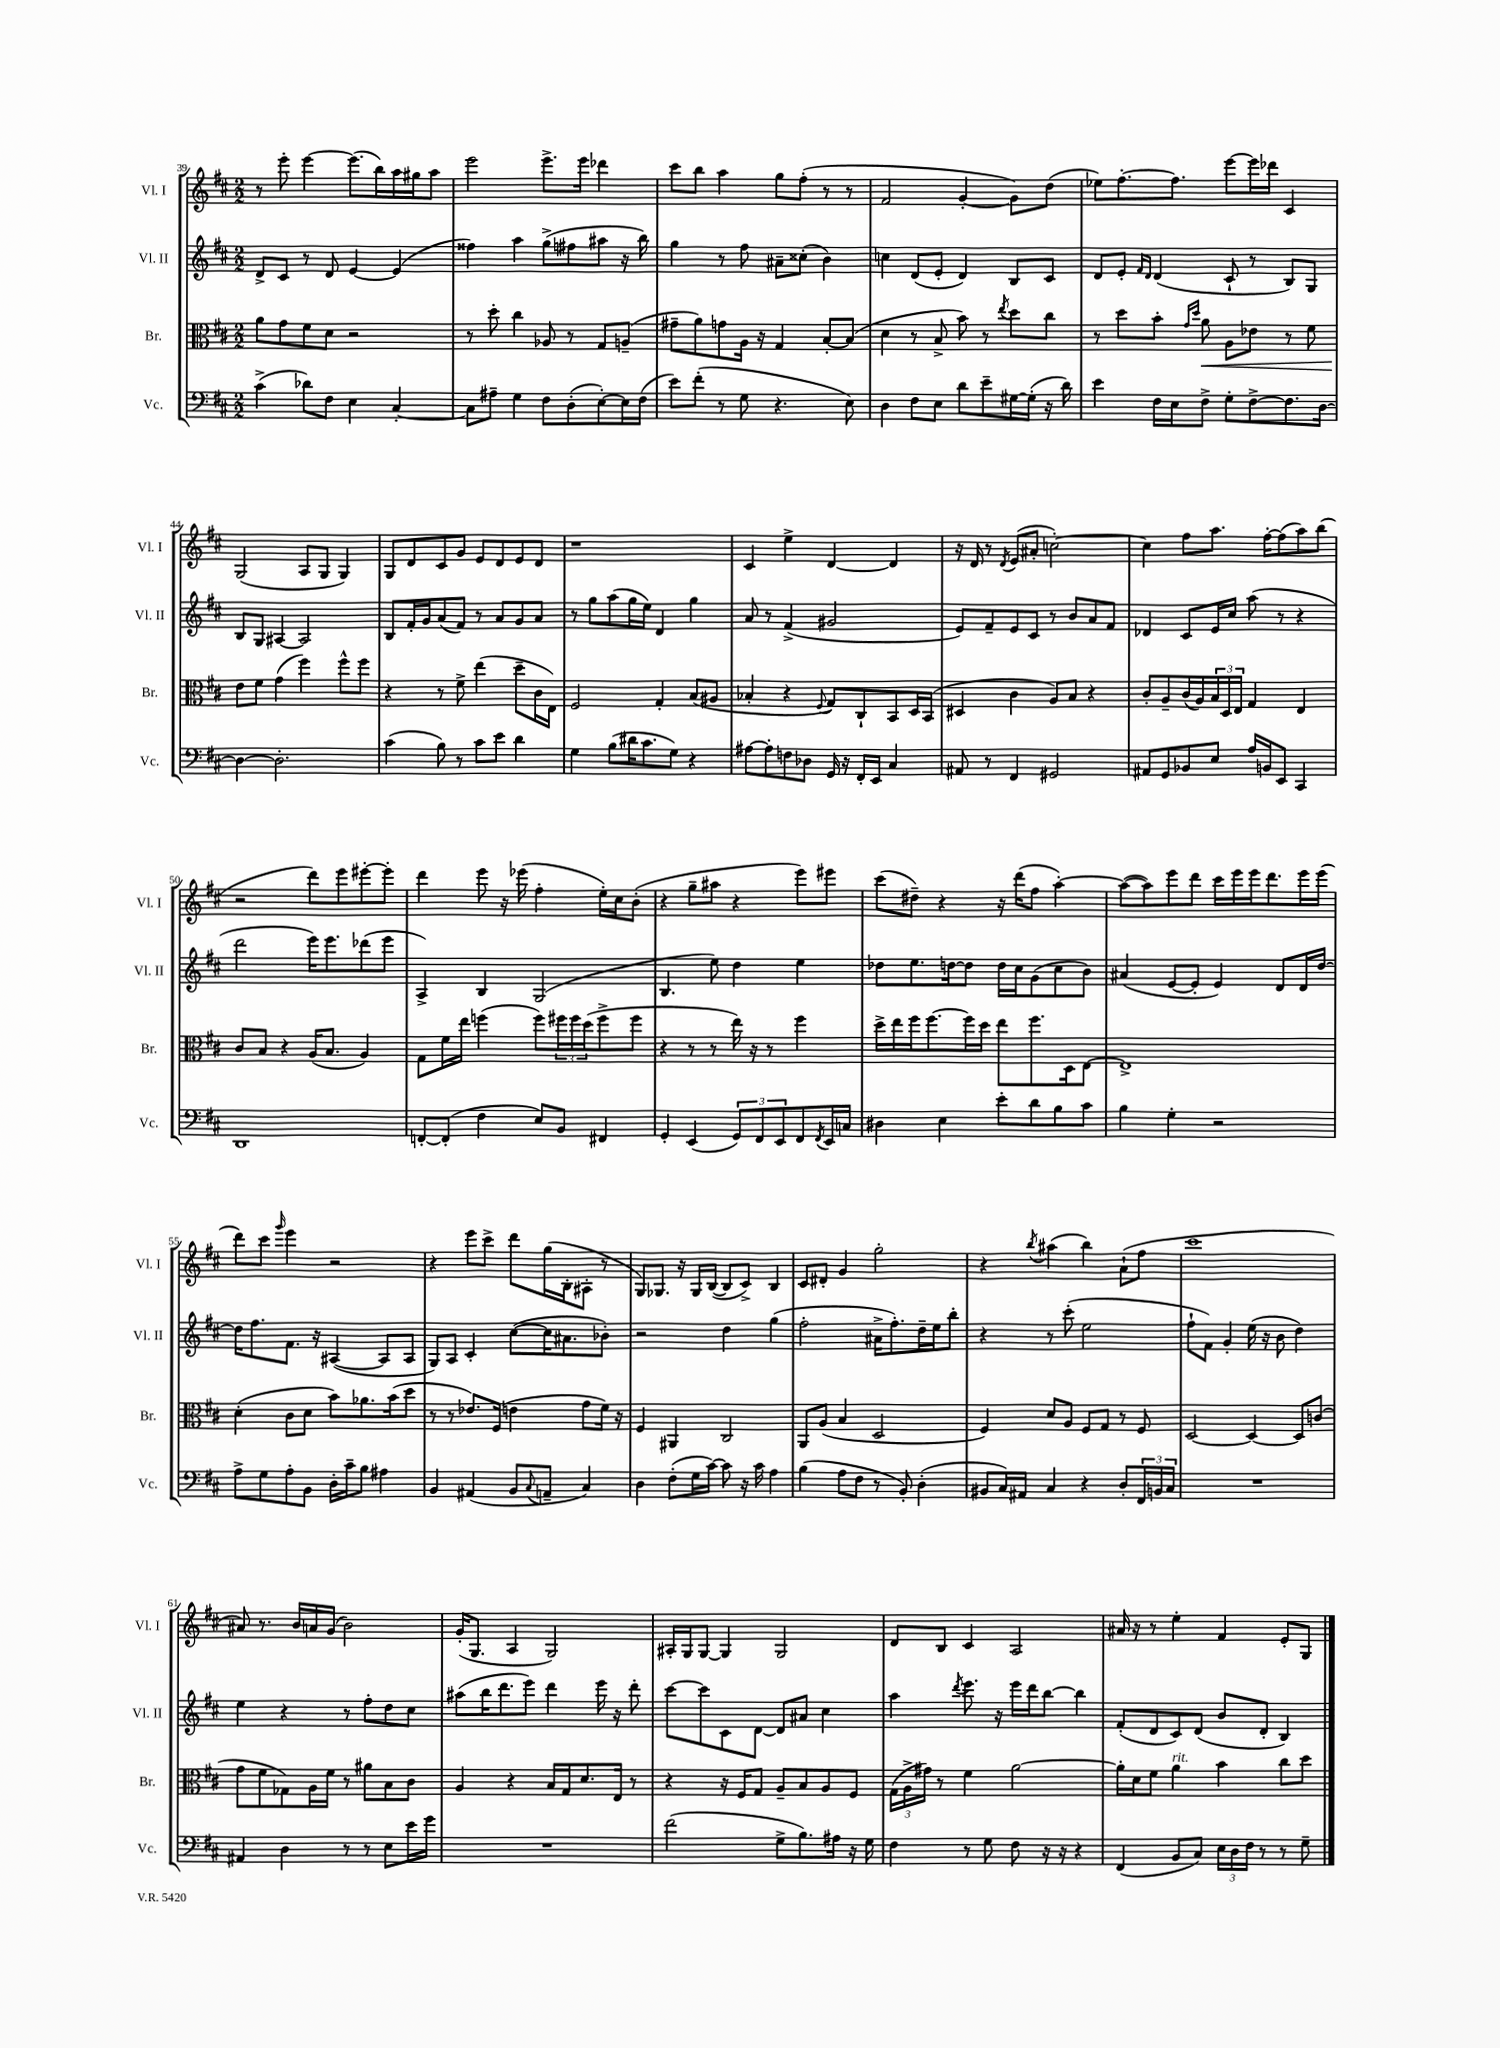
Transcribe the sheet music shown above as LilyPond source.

<<
\new StaffGroup <<
\new Staff = "s0" \with { instrumentName = "Vl. I" shortInstrumentName = "Vl. I" } {
    \clef treble \key d \major \numericTimeSignature \time 2/2
    r8 e'''8-. e'''4~ e'''8.( b''16) a''16 gis''16 a''8 |
    e'''2 e'''8.-> e'''16 des'''4 |
    cis'''8 b''8 a''4 g''8 fis''8-.( r8 r8 |
    fis'2 g'4~-. g'8) d''8( |
    ees''8) fis''8.~-. fis''8. e'''8~ e'''16 des'''16 cis'4 |
    g2( a8 g8 g4) |
    g8 d'8 cis'8 g'8 e'8 d'8 e'8 d'8 |
    r1 |
    cis'4 e''4-> d'4~ d'4 |
    r16 d'16 r8 \acciaccatura { d'8 } e'8( ais'8-. c''2~-.) |
    c''4 fis''8 a''8. fis''16~-. fis''8( a''8) b''8( |
    r2 d'''8) e'''8 eis'''8~-. eis'''8-. |
    d'''4 e'''8 r16 ees'''16( fis''4-. e''16-.) cis''16 b'8-.( |
    r4 g''8-- ais''8 r4 e'''8) eis'''8 |
    cis'''8( dis''8--) r4 r16 d'''16( fis''8 a''4~-.) |
    a''8~( a''8) e'''8 d'''8 cis'''16 e'''16 e'''16 d'''8. e'''16 e'''16( |
    d'''8) cis'''8 \grace { g'''16 } e'''4 r2 |
    r4 e'''8 cis'''8-> d'''8 g''16( b16-. ais8-. r8 |
    g8) ges8. r16 ges16 b16~( b8 cis'8->) b4 |
    cis'8 dis'8-. g'4 g''2-. |
    r4 \acciaccatura { b''8 } ais''4( b''4) a'8-!( fis''8 |
    cis'''1 |
    ais'8) r8. b'16 a'16 g'16( b'2) |
    g'16-.( g8. a4 g2) |
    ais16-. g16 g8~ g4 g2 |
    d'8 b8 cis'4 a2 |
    ais'16 r16 r8 e''4-. fis'4 e'8-. g8 \bar "|." |
}
\new Staff = "s1" \with { instrumentName = "Vl. II" shortInstrumentName = "Vl. II" } {
    \clef treble \key d \major \numericTimeSignature \time 2/2
    d'8-> cis'8 r8 d'8 e'4~ e'4( |
    fisis''4) a''4 g''8->( fis''8 ais''8 r16 b''16) |
    g''4 r8 fis''8 ais'8-- cisis''8-.( b'4) |
    c''4 d'8( e'8-. d'4) b8 cis'8 |
    d'8 e'8-. \grace { fis'16 d'16 } d'4( cis'8-! r8 b8) g8 |
    b8 g8 ais4~ ais2 |
    b8 fis'16-. g'16 a'8( fis'8) r8 a'8 g'8 a'8 |
    r8 g''8 a''8( g''16 e''16) d'4 g''4 |
    a'8 r8 fis'4->( gis'2 |
    e'8) fis'8-- e'8 cis'8 r8 b'8 a'8 fis'8 |
    des'4 cis'8 e'16 cis''16 a''8( r8 r4 |
    d'''2 e'''16) e'''8. des'''8( e'''8 |
    a4->) b4 g2( |
    b4. e''8) d''4 e''4 |
    des''8 e''8. d''16~ d''8 d''16 cis''16 g'8( cis''8 b'8) |
    ais'4( e'8~ e'8-. e'4) d'8 d'16 d''16~ |
    d''16 fis''8. fis'8. r16 ais4~( ais8 ais8 |
    g8) a8 cis'4-. cis''8~( cis''16 ais'8. bes'8-.) |
    r2 d''4 g''4( |
    fis''2-. ais'16-> fis''8.-.) d''16-- e''16 b''8-. |
    r4 r8 cis'''8-.( e''2 |
    fis''8-! fis'8) g'4-. e''16( r16 b'8 d''4) |
    e''4 r4 r8 fis''8-. d''8 cis''8 |
    ais''8( b''16 d'''8. e'''8) d'''4 e'''16 r16 d'''8-. |
    cis'''8~ cis'''8 cis'8 d'8~ d'8 ais'8 cis''4 |
    a''4 \acciaccatura { d'''8 } e'''8. r16 e'''16 d'''16 b''8~ b''4 |
    fis'8-.( d'8 cis'8) d'8( b'8 d'8-. b4) \bar "|." |
}
\new Staff = "s2" \with { instrumentName = "Br." shortInstrumentName = "Br." } {
    \clef alto \key d \major \numericTimeSignature \time 2/2
    a'8 g'8 fis'8 d'8 r2 |
    r8 d''8-. cis''4 aes8 r8 g8 a8--( |
    gis'8-- a'8) g'8 a16 r16 g4 b8~-. b8( |
    d'4 r8 b8-> b'8) r8 \acciaccatura { e''8 } d''8 cis''8 |
    r8 d''8 b'8-. \grace { g'16 d''16 } a'8\< a8 ees'8 r8 fis'8 |
    e'8\! fis'8 g'4( fis''4) fis''8-^ fis''8 |
    r4 r8 fis'8-> e''4( d''8-- cis'16 e16) |
    fis2 g4-. b8( ais8 |
    bes4-. r4 \appoggiatura { fis8 } g8) cis8-! b,8 d16 b,16( |
    dis4 cis'4 a8) b8 r4 |
    cis'8-. a8-- cis'16( a16) \tuplet 3/2 { b16 d16 e16 } g4 e4 |
    cis'8 b8 r4 a16( b8. a4) |
    g8 fis'16 e''16 f''4( f''8) \tuplet 3/2 { fis''16 fis''16 d''16( } fis''8-> fis''8 |
    r4 r8 r8 e''16) r16 r8 fis''4 |
    d''16-> e''16 fis''16 fis''8.~ fis''16 d''16 e''8 fis''8. d16 e8~ |
    e1-> |
    d'4-.( cis'8 d'8 b'8) aes'8. b'16( d''8 |
    r8 r8 ees'8.) fis16( e'4 g'8 fis'16) r16 |
    fis4 ais,4 cis2 |
    a,8 a8( b4 d2 |
    fis4) d'8 a8 fis8 g8 r8 fis8 |
    d2~ d4~ d8 c'8( |
    g'8 fis'8 ges8) a16 fis'16 r8 ais'8 b8 cis'8 |
    a4 r4 b16 g16 d'8. e16 r8 |
    r4 r16 fis16 g8 a8-- b8 a8 fis8 |
    \tuplet 3/2 { g16( a16-> gis'16) } r8 fis'4 a'2~ |
    a'16-. d'16 fis'8 a'4^\markup { \italic "rit." } b'4 cis''8 d''8 \bar "|." |
}
\new Staff = "s3" \with { instrumentName = "Vc." shortInstrumentName = "Vc." } {
    \clef bass \key d \major \numericTimeSignature \time 2/2
    cis'4->( des'8) fis8 e4 cis4~-. |
    cis8 ais8-- g4 fis8 d8-.( e8~-.) e16 fis16( |
    e'8) fis'8-.( r8 g8 r4. e8) |
    d4 fis8 e8 d'8 e'8-- gis16~ gis16-.( r16 d'16) |
    e'4 fis16 e16 fis8-> g8-. fis8~-> fis8. d16~ |
    d4~ d2.-. |
    cis'4( b8) r8 cis'8 e'8 d'4 |
    g4 b8( dis'16 cis'8. g8) r4 |
    ais8~ ais8-. f8 des8 g,16 r16 fis,16-. e,16 cis4 |
    ais,8 r8 fis,4 gis,2 |
    ais,8 g,8 bes,8 e8 a16 b,16 e,8 cis,4 |
    d,1 |
    f,8~-. f,8-.( fis4 e8) b,8 fis,4 |
    g,4-. e,4( \tuplet 3/2 { g,8) fis,8 e,8 } fis,8 \acciaccatura { fis,8 } e,16 c16 |
    dis4 e4 e'8-. d'8 b8 cis'8 |
    b4 g4-. r2 |
    a8-> g8 a8-. b,8 d16-. cis'16-- b8 ais4 |
    b,4 ais,4( b,8 \appoggiatura { cis8 } a,8-- cis4) |
    d4 fis8-.( g16 cis'16~) cis'8 r16 cis'16 a4 |
    b4( a8 fis8 r8 b,8-.) d4-.( |
    bis,8 cis16) ais,16 cis4 r4 d8-. \tuplet 3/2 { fis,16 b,16 cis16 } |
    R1 |
    ais,4 d4 r8 r8 e8 e'16 g'16 |
    R1 |
    fis'2( g8-> b8.) ais16 r16 g16 |
    fis4 r8 g8 fis8 r16 r16 r4 |
    fis,4( b,8 cis8) \tuplet 3/2 { e16 d16 fis16 } r8 r8 g8-- \bar "|." |
}
>>
>>
\layout { \context { \Score currentBarNumber = #39 } }
